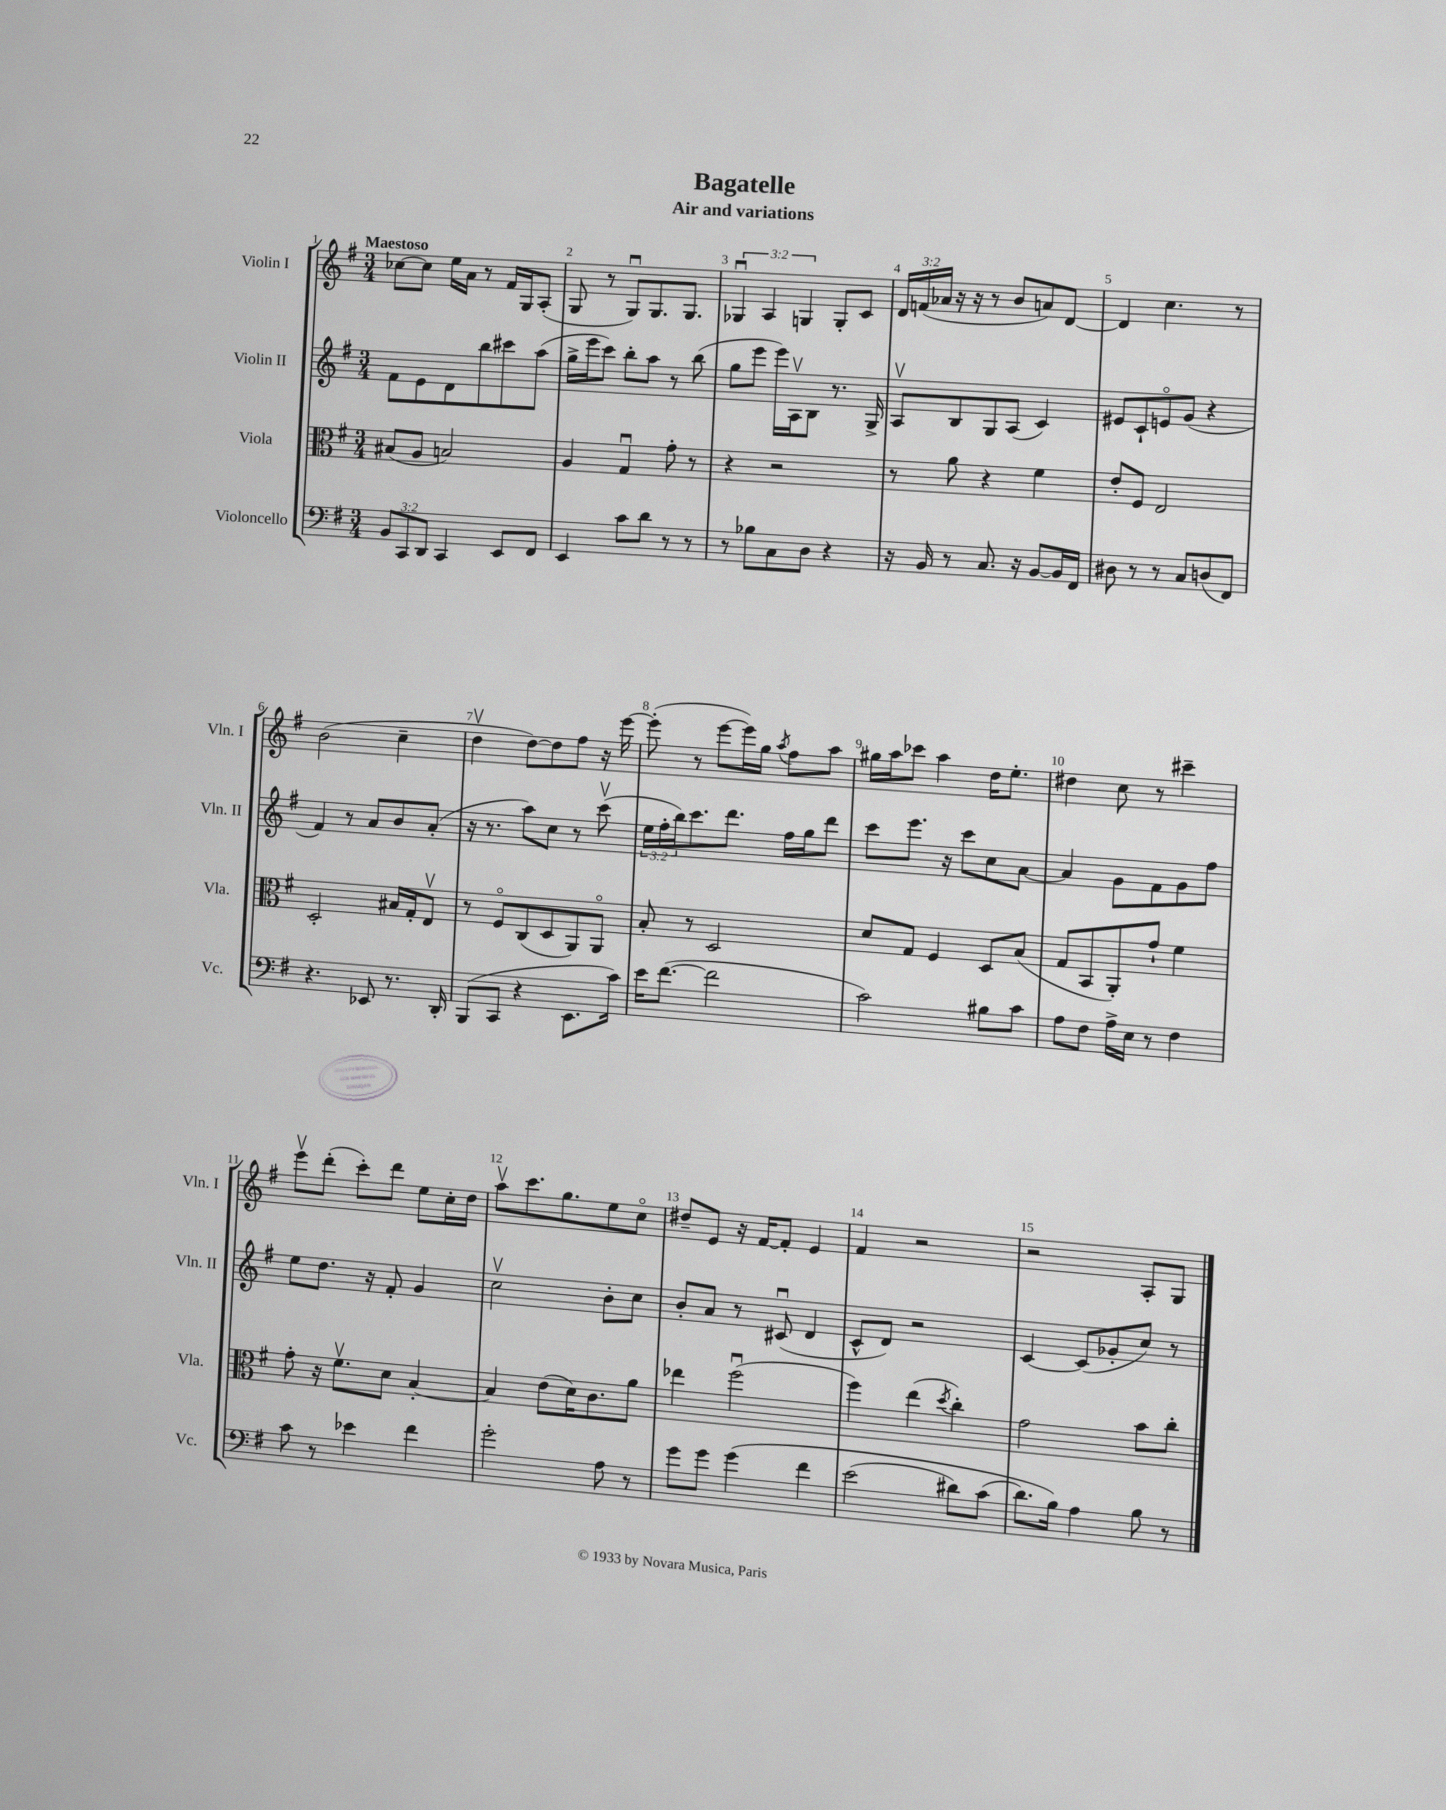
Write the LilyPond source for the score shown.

\header { title = "Bagatelle" subtitle = "Air and variations" }
<<
\new StaffGroup <<
\new Staff = "s0" \with { instrumentName = "Violin I" shortInstrumentName = "Vln. I" } {
    \clef treble \key g \major \numericTimeSignature \time 3/4 \override Staff.TupletNumber.text = #tuplet-number::calc-fraction-text \tempo "Maestoso"
    ces''8~ ces''8 e''16 a'16 r8 fis'16 g16 a8-.( |
    g8 r8 g8\downbow) g8. g8. |
    \tuplet 3/2 { ges4\downbow a4 g4 } g8-. c'8 |
    \tuplet 3/2 { d'16 f'16( aes'16 } r16 r16 r8 b'8 a'8) d'8~ |
    d'4 c''4. r8 |
    b'2( c''4-- |
    d''4\upbow d''8~) d''8 fis''8 r16 e'''16~ |
    e'''8-.( r8 e'''8~ e'''16) g''16 \acciaccatura { a''8 } fis''8 a''8 |
    gis''16 a''16 ces'''8 a''4 d''16 e''8.-. |
    dis''4 c''8 r8 cis'''4-- |
    e'''8\upbow d'''8-.( c'''8-.) d'''8 e''8 c''16-. d''16 |
    a''8\upbow c'''8. g''8. e''8 c''8\flageolet |
    dis''8-- e'8 r16 fis'16~ fis'8-. e'4 |
    fis'4 r2 |
    r2 a8-. g8 \bar "|." |
}
\new Staff = "s1" \with { instrumentName = "Violin II" shortInstrumentName = "Vln. II" } {
    \clef treble \key g \major \numericTimeSignature \time 3/4 \override Staff.TupletNumber.text = #tuplet-number::calc-fraction-text
    fis'8 e'8 d'8 b''8 cis'''8 a''8( |
    g''16-> e'''16 c'''8) b''8-. a''8 r8 b''8( |
    g''8 e'''8 e'''16) a16\upbow b8 r8. g16-> |
    a8\upbow b8 g8 a8( c'4) |
    eis'8 c'8-! e'8\flageolet g'8( r4 |
    fis'4) r8 a'8 b'8 a'8-.( |
    r16 r8. a''8) c''8 r8 c'''8\upbow( |
    \tuplet 3/2 { e''16 fis''16-. b''16) } c'''8. d'''8. fis''16 g''16 d'''8 |
    c'''8 e'''8. r16 c'''8 c''8 a'8~ |
    a'4 g'8 fis'8 g'8 fis''8 |
    e''8 d''8. r16 fis'8-. g'4 |
    c''2\upbow b'8-. c''8 |
    b'8-. a'8 r8 cis'8\downbow( d'4 |
    c'8-^ d'8) r2 |
    c'4~ c'8( ges'8-. c''8) r8 \bar "|." |
}
\new Staff = "s2" \with { instrumentName = "Viola" shortInstrumentName = "Vla." } {
    \clef alto \key g \major \numericTimeSignature \time 3/4
    bis8( a8 b2) |
    a4 g4\downbow g'8-. r8 |
    r4 r2 |
    r8 a'8 r4 fis'4 |
    e'8-. fis8 e2 |
    d2-. bis16 g16-. e8\upbow |
    r8 fis8\flageolet c8( d8 a,8) a,8\flageolet |
    b8-. r8 d2 |
    d'8 g8 fis4 d8 b8( |
    g8 b,8 a,8-.) g'8-! fis'4 |
    g'8-. r16 fis'8.\upbow d'8 b4~-. |
    b4 e'8( d'16) c'8. a'8 |
    ees''4 fis''2\downbow( |
    fis''4) e''4( \acciaccatura { d''8 } c''4-.) |
    g'2 b'8 c''8-. \bar "|." |
}
\new Staff = "s3" \with { instrumentName = "Violoncello" shortInstrumentName = "Vc." } {
    \clef bass \key g \major \numericTimeSignature \time 3/4 \override Staff.TupletNumber.text = #tuplet-number::calc-fraction-text
    \tuplet 3/2 { b,8 c,8 d,8 } c,4 e,8 fis,8 |
    e,4 c'8 d'8 r8 r8 |
    r8 bes8 c8 d8 r4 |
    r16 b,16 r8 c8. r16 b,8~ b,16 fis,16 |
    dis8 r8 r8 c8 d8( fis,8) |
    r4. ees,8 r8. d,16-. |
    b,,8( c,8 r4 e,8. c'16) |
    e'16 fis'8.~( fis'2 |
    c'2) bis8 c'8 |
    a8 fis8 a16-> e16 r8 fis4 |
    c'8 r8 ees'4 fis'4 |
    g'2-. a8 r8 |
    g'8 g'8 g'4\( fis'4 |
    e'2( dis'8) c'8( |
    d'8.) b16\) a4 b8 r8 \bar "|." |
}
>>
>>
\layout { \context { \Score \override BarNumber.break-visibility = ##(#f #t #t) barNumberVisibility = #all-bar-numbers-visible } }
